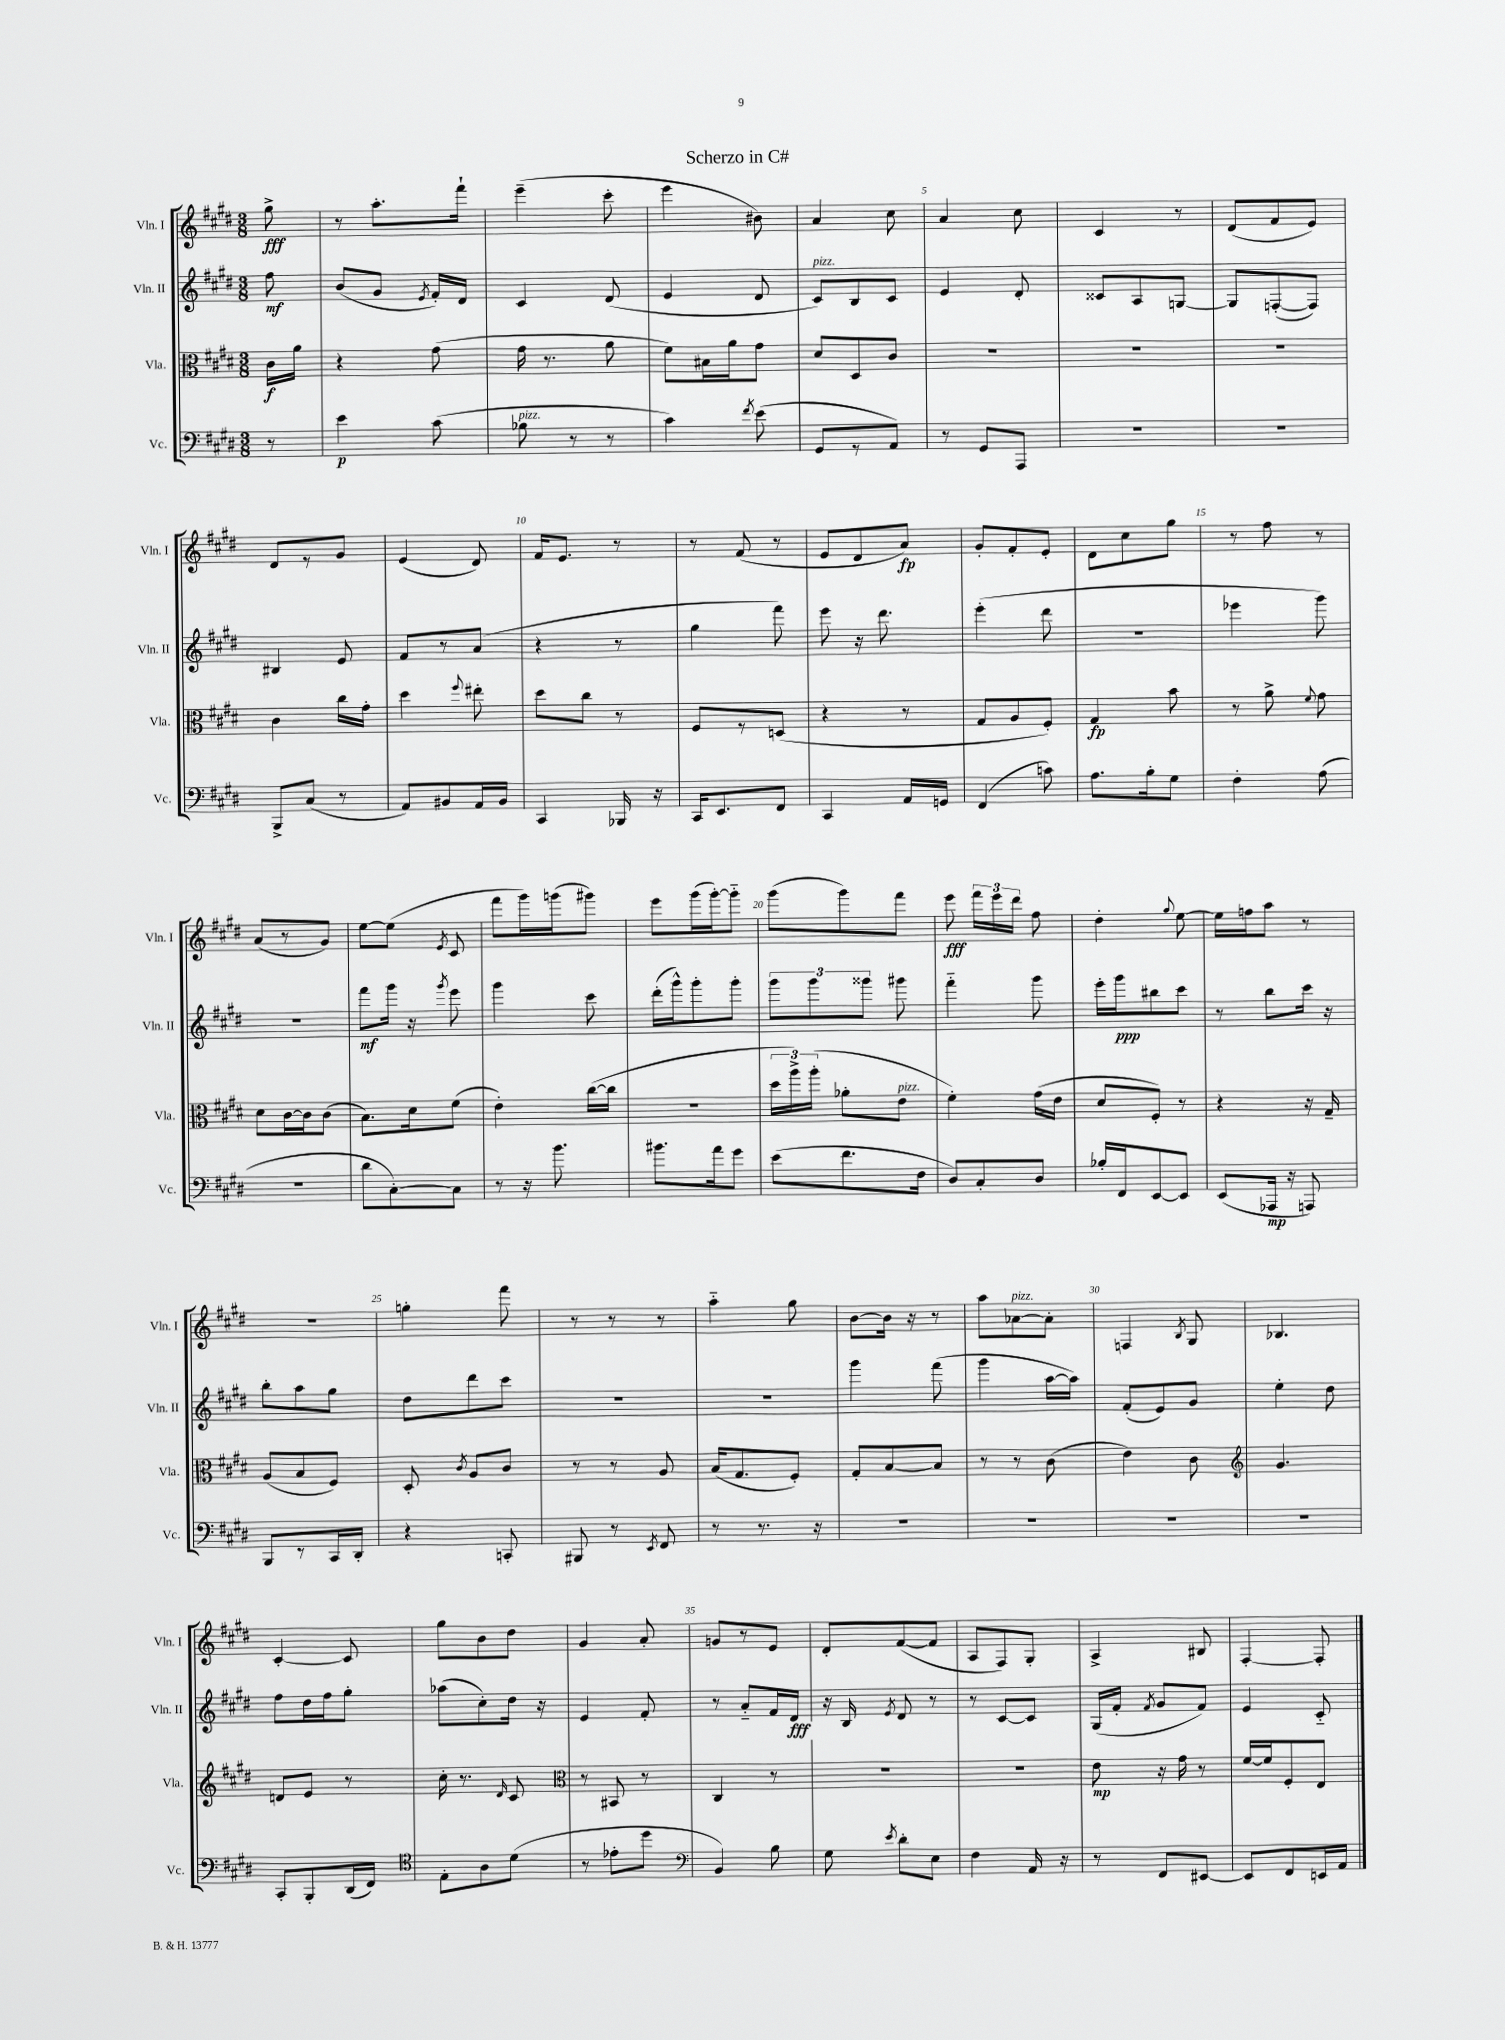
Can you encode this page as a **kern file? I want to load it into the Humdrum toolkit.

**kern	**dynam	**kern	**dynam	**kern	**dynam	**kern	**dynam
*part4	*part4	*part3	*part3	*part2	*part2	*part1	*part1
*staff4	*staff4	*staff3	*staff3	*staff2	*staff2	*staff1	*staff1
*I"Vc.	*	*I"Vla.	*	*I"Vln. II	*	*I"Vln. I	*
*I'Vc.	*	*I'Vla.	*	*I'Vln. II	*	*I'Vln. I	*
*clefF4	*	*clefC3	*	*clefG2	*	*clefG2	*
*k[f#c#g#d#]	*	*k[f#c#g#d#]	*	*k[f#c#g#d#]	*	*k[f#c#g#d#]	*
*M3/8	*	*M3/8	*	*M3/8	*	*M3/8	*
=	=	=	=	=	=	=	=
8r	.	16c#\LL	f	8ff#\	mf	8gg#^\	fff
.	.	16a\JJ	.	.	.	.	.
=1	=1	=1	=1	=1	=1	=1	=1
4e\	p	4r	.	(8b/L	.	8r	.
.	.	.	.	8g#/J	.	8.aa'\L	.
.	.	.	.	8qe/	.	.	.
(8c#\	.	(8g#\	.	16f#'/LL)	.	.	.
.	.	.	.	16d#/JJ	.	16fff#`\Jk	.
=2	=2	=2	=2	=2	=2	=2	=2
!LO:TX:a:i:t=pizz.	!	!	!	!	!	!	!
8B-X\	.	16g#\	.	4c#/	.	(4eee~\	.
.	.	8.r	.	.	.	.	.
8r	.	.	.	.	.	.	.
8r	.	8a\	.	(8d#/	.	8ccc#'\	.
=3	=3	=3	=3	=3	=3	=3	=3
4c#\)	.	8f#\L)	.	4e/	.	4eee\	.
.	.	16B#X\L	.	.	.	.	.
.	.	16a\J	.	.	.	.	.
8qf#/	.	.	.	.	.	.	.
(8e\	.	8g#\J	.	8d#/	.	8b#X\)	.
=4	=4	=4	=4	=4	=4	=4	=4
!	!	!	!	!LO:TX:a:i:t=pizz.	!	!	!
8GG#/L	.	8d#/L	.	8c#/L)	.	4a/	.
8r	.	8D#/	.	8B/	.	.	.
8AA/J)	.	8c#/J	.	8c#/J	.	8cc#\	.
=5	=5	=5	=5	=5	=5	=5	=5
8r	.	4.r	.	4e/	.	4a/	.
8GG#/L	.	.	.	.	.	.	.
8AAA/J	.	.	.	8d#'/	.	8cc#\	.
=6	=6	=6	=6	=6	=6	=6	=6
4.r	.	4.r	.	8c##X/L	.	4c#/	.
.	.	.	.	8A/	.	.	.
.	.	.	.	[8Gn/J	.	8r	.
=7	=7	=7	=7	=7	=7	=7	=7
4.r	.	4.r	.	8G/L]	.	(8d#/L	.
.	.	.	.	([8Fn'/	.	8f#/	.
.	.	.	.	8F/J])	.	8e/J)	.
!!LO:LB:g=z
=8	=8	=8	=8	=8	=8	=8	=8
8BBB^/L	.	4c#\	.	4B#X/	.	8d#/L	.
(8C#/J	.	.	.	.	.	8r	.
8r	.	16cc#\LL	.	8e/	.	8g#/J	.
.	.	16g#'\JJ	.	.	.	.	.
=9	=9	=9	=9	=9	=9	=9	=9
8AA/L)	.	4dd#\	.	8f#/L	.	(4e/	.
8BB#X/	.	.	.	8r	.	.	.
.	.	8qqff#/	.	.	.	.	.
16AA/L	.	8ee#X'\	.	(8a/J	.	8d#/)	.
16BB#/JJ	.	.	.	.	.	.	.
=10	=10	=10	=10	=10	=10	=10	=10
4CC#/	.	8dd#\L	.	4r	.	16f#/KL	.
.	.	.	.	.	.	8.e/J	.
.	.	8cc#\J	.	.	.	.	.
16BBB-X/	.	8r	.	8r	.	8r	.
16r	.	.	.	.	.	.	.
=11	=11	=11	=11	=11	=11	=11	=11
16CC#/KL	.	8F#/L	.	4gg#\	.	8r	.
8.EE/	.	.	.	.	.	.	.
.	.	8r	.	.	.	(8f#/	.
8FF#/J	.	(8Dn/J	.	8fff#\)	.	8r	.
=12	=12	=12	=12	=12	=12	=12	=12
4CC#/	.	4r	.	8eee\	.	8e/L	.
.	.	.	.	16r	.	8d#/	.
.	.	.	.	8.ddd#\	.	.	.
16AA/LL	.	8r	.	.	.	8a/J)	fp
16GGn/JJ	.	.	.	.	.	.	.
=13	=13	=13	=13	=13	=13	=13	=13
(4FF#/	.	8G#/L	.	(4eee'\	.	8g#'/L	.
.	.	8A/	.	.	.	8f#'/	.
8cn\)	.	8F#'/J)	.	8ddd#\	.	8e'/J	.
=14	=14	=14	=14	=14	=14	=14	=14
8.A\L	.	4G#/	fp	4.r	.	8d#\L	.
.	.	.	.	.	.	8cc#\	.
16B'\k	.	.	.	.	.	.	.
8G#\J	.	8b\	.	.	.	8gg#\J	.
=15	=15	=15	=15	=15	=15	=15	=15
4F#'\	.	8r	.	4eee-X\	.	8r	.
.	.	8a^\	.	.	.	8ff#\	.
.	.	8qqf#/	.	.	.	.	.
(8A\	.	8g#\	.	8ggg#\)	.	8r	.
!!LO:LB:g=z
=16	=16	=16	=16	=16	=16	=16	=16
4.r	.	8d#\L	.	4.r	.	(8a/L	.
.	.	[16c#\L	.	.	.	8r	.
.	.	16c#\J]	.	.	.	.	.
.	.	(8c#\J	.	.	.	8g#/J)	.
=17	=17	=17	=17	=17	=17	=17	=17
8d#\L	.	8.B\L)	.	8fff#\L	mf	[8ee\L	.
[8C#'\)	.	.	.	16ggg#\Jk	.	(8ee\J]	.
.	.	16d#\k	.	16r	.	.	.
.	.	.	.	8qggg#/	.	8qe/	.
8C#\J]	.	(8f#\J	.	8eee\	.	8c#/	.
=18	=18	=18	=18	=18	=18	=18	=18
8r	.	4e'\)	.	4ggg#\	.	8fff#\L	.
16r	.	.	.	.	.	16ggg#\L)	.
8.b\	.	.	.	.	.	(16gggn\J	.
.	.	([16cc#\LL	.	8ccc#\	.	8ggg#X\J)	.
.	.	16cc#\JJ]	.	.	.	.	.
=19	=19	=19	=19	=19	=19	=19	=19
8.b#X\L	.	4.r	.	(16ddd#'\LL	.	8eee\L	.
.	.	.	.	16ggg#^^\J)	.	.	.
.	.	.	.	8ggg#'\	.	(16ggg#\L	.
16a\k	.	.	.	.	.	[16ggg#'\J)	.
8g#\J	.	.	.	8ggg#'\J	.	8ggg#\J]	.
=20	=20	=20	=20	=20	=20	=20	=20
(8e\L	.	24dd#\LL	.	12ggg#\L	.	(8ggg#\L	.
.	.	24aa^\)	.	.	.	.	.
.	.	(24aa'\JJ	.	12ggg#\	.	.	.
8.f#\	.	8a-X'\L	.	.	.	8ggg#\)	.
.	.	.	.	12ggg##X\J	.	.	.
!	!	!LO:TX:a:i:t=pizz.	!	!	!	!	!
.	.	8e\J	.	8ggg#X\	.	8fff#\J	.
16F#\Jk	.	.	.	.	.	.	.
=21	=21	=21	=21	=21	=21	=21	=21
8D#/L)	.	4f#'\)	.	4fff#\	.	8eee\	fff
8C#'/	.	.	.	.	.	24fff#\LL	.
.	.	.	.	.	.	24eee\	.
.	.	.	.	.	.	24ddd#\JJ	.
8D#/J	.	(16g#\LL	.	8ggg#\	.	8ff#\	.
.	.	16e\JJ	.	.	.	.	.
=22	=22	=22	=22	=22	=22	=22	=22
16B-X'/LL	.	8d#/L	.	16eee'\LL	.	4dd#'\	.
16FF#/J	.	.	.	16ggg#\J	ppp	.	.
[8EE/	.	8F#'/J)	.	8bb#X\	.	.	.
.	.	.	.	.	.	8qqgg#/	.
8EE/J]	.	8r	.	8ccc#\J	.	[8ee\	.
=23	=23	=23	=23	=23	=23	=23	=23
(8EE/L	.	4r	.	8r	.	16ee\LL]	.
.	.	.	.	.	.	16ffn\J	.
16AAA-X/Jk	mp	.	.	8bb\L	.	8aa\J	.
16r	.	.	.	.	.	.	.
8AAAn/)	.	16r	.	16ccc#\Jk	.	8r	.
.	.	16G#~/	.	16r	.	.	.
!!LO:LB:g=z
=24	=24	=24	=24	=24	=24	=24	=24
8BBB/L	.	(8A/L	.	8bb'\L	.	4.r	.
8r	.	8B/	.	8aa\	.	.	.
16CC#/L	.	8F#/J)	.	8gg#\J	.	.	.
16DD#'/JJ	.	.	.	.	.	.	.
=25	=25	=25	=25	=25	=25	=25	=25
4r	.	8D#'/	.	8dd#\L	.	4ggn'\	.
.	.	8qc#/	.	.	.	.	.
.	.	8A/L	.	8ddd#\	.	.	.
8CCn'/	.	8c#/J	.	8ccc#\J	.	8fff#\	.
=26	=26	=26	=26	=26	=26	=26	=26
8BBB#X/	.	8r	.	4.r	.	8r	.
8r	.	8r	.	.	.	8r	.
8qEE/	.	.	.	.	.	.	.
8FF#/	.	8A/	.	.	.	8r	.
=27	=27	=27	=27	=27	=27	=27	=27
8r	.	(16B/KL	.	4.r	.	4aa\	.
.	.	8.G#/	.	.	.	.	.
8.r	.	.	.	.	.	.	.
.	.	8F#'/J)	.	.	.	8gg#\	.
16r	.	.	.	.	.	.	.
=28	=28	=28	=28	=28	=28	=28	=28
4.r	.	8G#'/L	.	4ggg#\	.	[8b\L	.
.	.	[8B/	.	.	.	16b\Jk]	.
.	.	.	.	.	.	16r	.
.	.	8B/J]	.	(8fff#\	.	8r	.
=29	=29	=29	=29	=29	=29	=29	=29
4.r	.	8r	.	4ggg#\	.	8aa\L	.
!	!	!	!	!	!	!LO:TX:a:i:t=pizz.	!
.	.	8r	.	.	.	[8a-X\	.
.	.	(8c#\	.	[16aa\LL	.	8a-'\J]	.
.	.	.	.	16aa\JJ])	.	.	.
=30	=30	=30	=30	=30	=30	=30	=30
4.r	.	4e\)	.	(8f#'/L	.	4Fn/	.
.	.	.	.	8e/)	.	.	.
.	.	.	.	.	.	8qB/	.
.	.	8c#\	.	8g#/J	.	8G#/	.
=31	=31	=31	=31	=31	=31	=31	=31
*	*	*clefG2	*	*	*	*	*
4.r	.	4.g#/	.	4ee'\	.	4.B-X/	.
.	.	.	.	8dd#\	.	.	.
!!LO:LB:g=z
=32	=32	=32	=32	=32	=32	=32	=32
8CC#'/L	.	8dn/L	.	8ff#\L	.	[4c#'/	.
8BBB'/	.	8e/J	.	16dd#\L	.	.	.
.	.	.	.	16ff#\J	.	.	.
(16DD#/L	.	8r	.	8gg#'\J	.	8c#/]	.
16FF#/JJ)	.	.	.	.	.	.	.
=33	=33	=33	=33	=33	=33	=33	=33
*clefC4	*	*	*	*	*	*	*
8E'\L	.	16cc#'\	.	(8aa-X\L	.	8gg#\L	.
.	.	8.r	.	.	.	.	.
8A\	.	.	.	8cc#'\)	.	8b\	.
.	.	16qqd#/	.	.	.	.	.
(8d#\J	.	8c#/	.	16dd#\Jk	.	8dd#\J	.
.	.	.	.	16r	.	.	.
=34	=34	=34	=34	=34	=34	=34	=34
*	*	*clefC3	*	*	*	*	*
8r	.	8r	.	4e/	.	4g#/	.
8e-X'\L	.	8BB#X/	.	.	.	.	.
8dd#\J	.	8r	.	8f#'/	.	8a'/	.
=35	=35	=35	=35	=35	=35	=35	=35
*clefF4	*	*	*	*	*	*	*
4BB/)	.	4C#/	.	8r	.	8gn/L	.
.	.	.	.	8a/L	.	8r	.
8B\	.	8r	.	16f#/L	.	8e/J	.
.	.	.	.	16d#/JJ	fff	.	.
=36	=36	=36	=36	=36	=36	=36	=36
8G#\	.	4.r	.	16r	.	8d#'/L	.
.	.	.	.	16B/	.	.	.
8qe/	.	.	.	8qe/	.	.	.
8d#'\L	.	.	.	8d#/	.	([8f#/	.
8E\J	.	.	.	8r	.	8f#/J]	.
=37	=37	=37	=37	=37	=37	=37	=37
4F#\	.	4.r	.	8r	.	8A/L	.
.	.	.	.	[8c#/L	.	8F#/)	.
16AA/	.	.	.	8c#/J]	.	8G#'/J	.
16r	.	.	.	.	.	.	.
=38	=38	=38	=38	=38	=38	=38	=38
8r	.	8e\	mp	(16G#/LL	.	4A^/	.
.	.	.	.	16f#'/JJ	.	.	.
.	.	.	.	8qf#/	.	.	.
8FF#/L	.	16r	.	8g#/L	.	.	.
.	.	16g#\	.	.	.	.	.
[8EE#X/J	.	8r	.	8f#/J)	.	8B#X/	.
=39	=39	=39	=39	=39	=39	=39	=39
8EE#/L]	.	[16f#/LL	.	4e/	.	[4F#'/	.
.	.	16f#/J]	.	.	.	.	.
8FF#/	.	8F#'/	.	.	.	.	.
16EEn/L	.	8E/J	.	8c#/	.	8F#'/]	.
16AA/JJ	.	.	.	.	.	.	.
==	==	==	==	==	==	==	==
*-	*-	*-	*-	*-	*-	*-	*-
